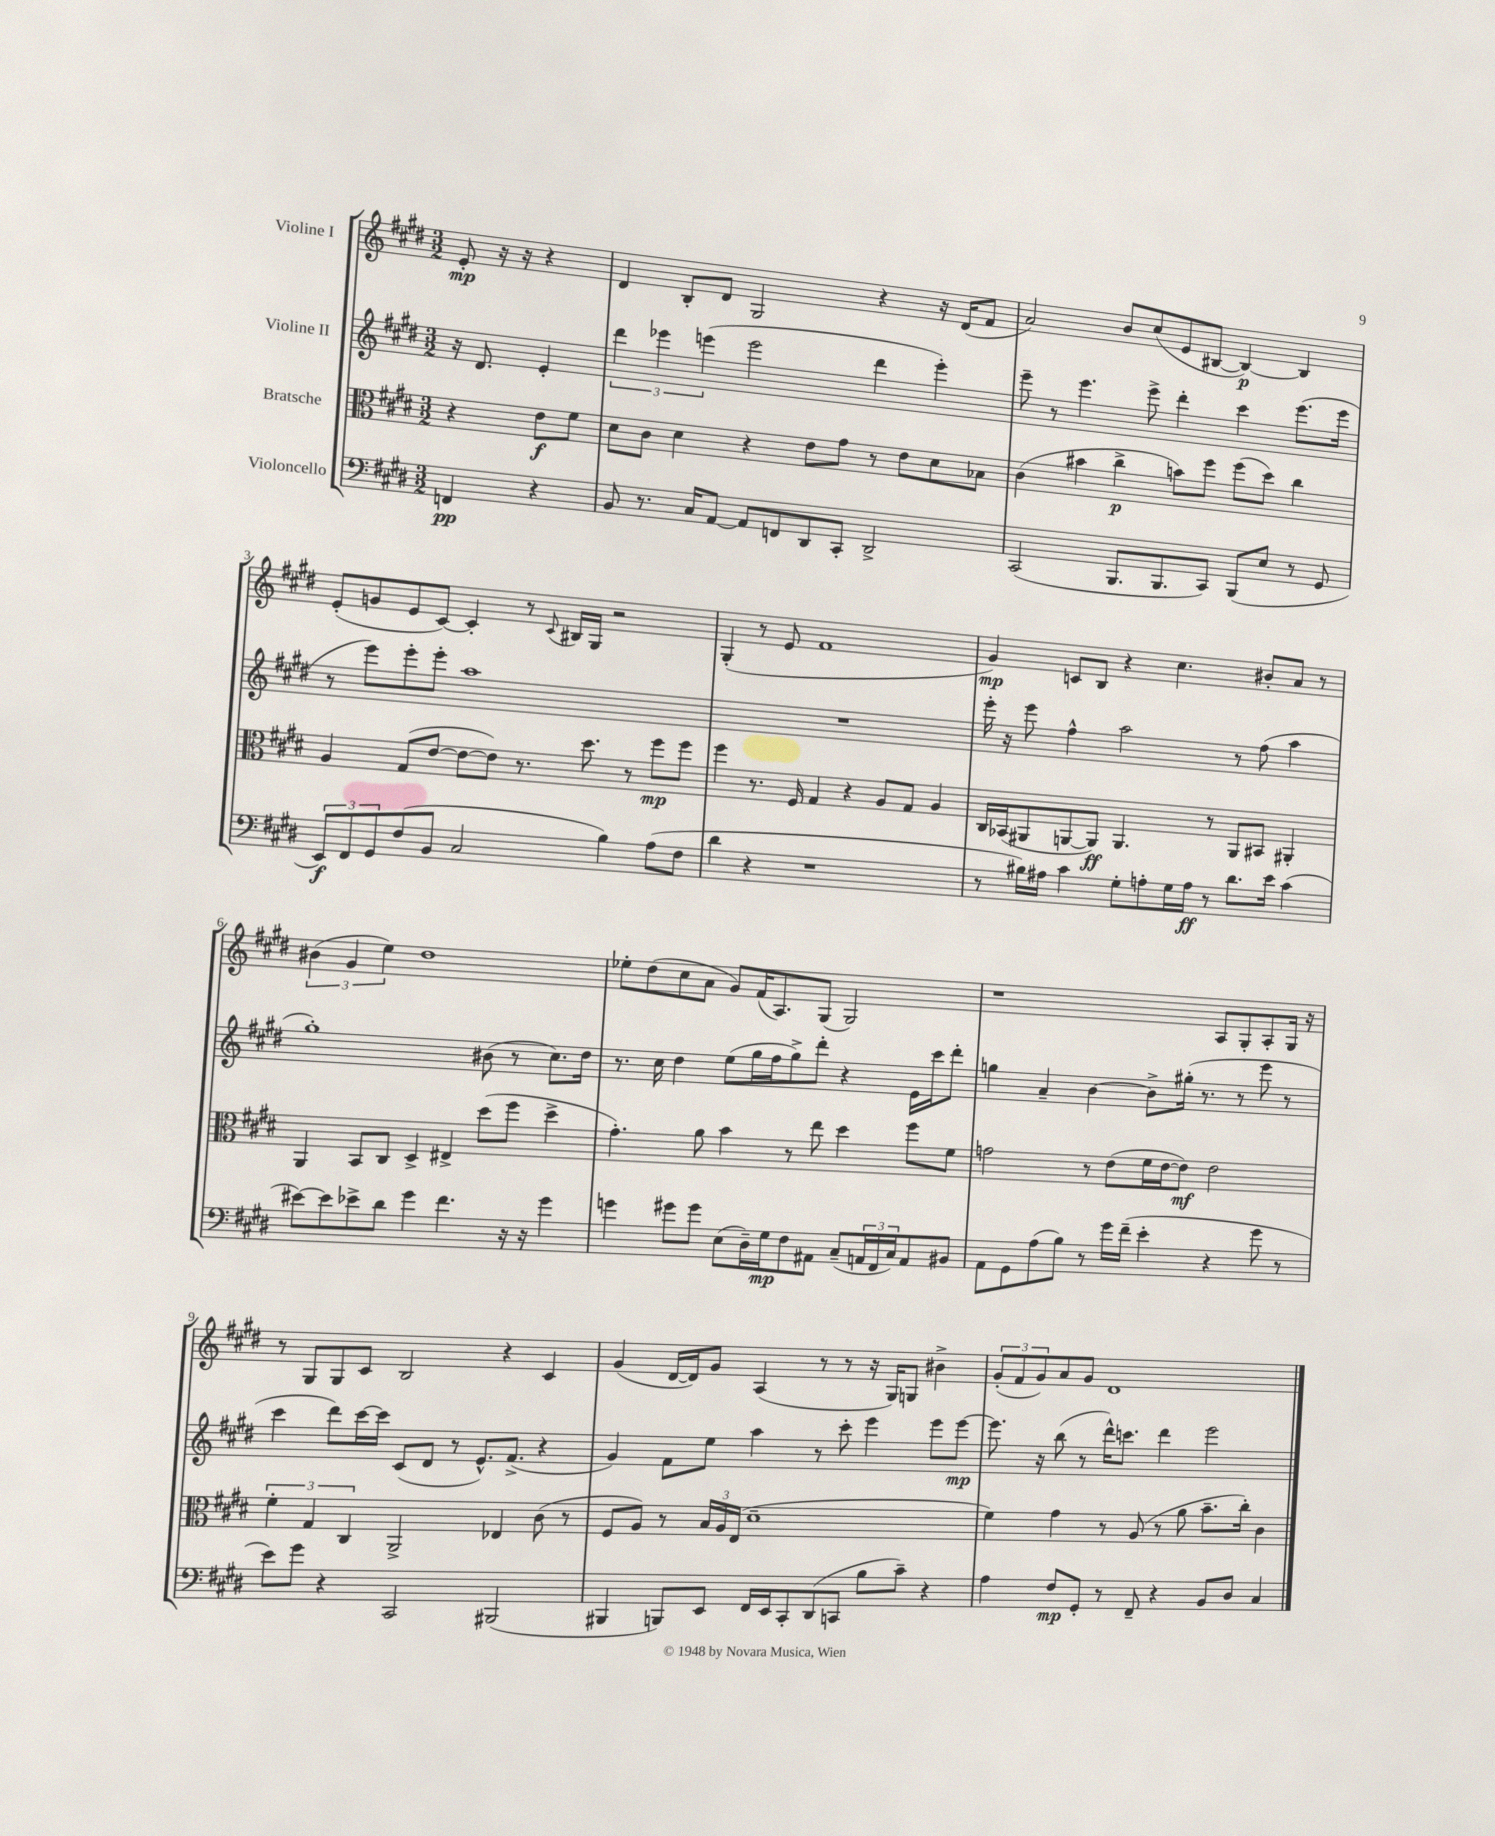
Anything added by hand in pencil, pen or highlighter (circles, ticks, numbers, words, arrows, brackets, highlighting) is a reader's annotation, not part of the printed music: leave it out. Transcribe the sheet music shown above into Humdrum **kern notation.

**kern	**dynam	**kern	**dynam	**kern	**dynam	**kern	**dynam
*part4	*part4	*part3	*part3	*part2	*part2	*part1	*part1
*staff4	*staff4	*staff3	*staff3	*staff2	*staff2	*staff1	*staff1
*I"Violoncello	*	*I"Bratsche	*	*I"Violine II	*	*I"Violine I	*
*clefF4	*	*clefC3	*	*clefG2	*	*clefG2	*
*k[f#c#g#d#]	*	*k[f#c#g#d#]	*	*k[f#c#g#d#]	*	*k[f#c#g#d#]	*
*M3/2	*	*M3/2	*	*M3/2	*	*M3/2	*
=	=	=	=	=	=	=	=
4FFn/	pp	4r	.	16r	.	8e'/	mp
.	.	.	.	8.d#/	.	.	.
.	.	.	.	.	.	16r	.
.	.	.	.	.	.	16r	.
4r	.	8e\L	f	4e'/	.	4r	.
.	.	8f#\J	.	.	.	.	.
=1	=1	=1	=1	=1	=1	=1	=1
8BB/	.	8d#\L	.	6ddd#\	.	4d#/	.
8.r	.	8c#\J	.	.	.	.	.
.	.	.	.	6eee-X\	.	.	.
.	.	4d#\	.	.	.	8B'/L	.
16C#/KL	.	.	.	.	.	.	.
.	.	.	.	(6eeen\	.	.	.
[8AA/J	.	.	.	.	.	8d#/J	.
8AA/L]	.	4r	.	2eee\	.	2G#/	.
8FFn/	.	.	.	.	.	.	.
8DD#/	.	8e\L	.	.	.	.	.
8CC#'/J	.	8g#\J	.	.	.	.	.
2DD#^/	.	8r	.	4ddd#\	.	4r	.
.	.	8e\L	.	.	.	.	.
.	.	8d#\	.	4eee'\)	.	16r	.
.	.	.	.	.	.	(16d#/KL	.
.	.	8B-X\J	.	.	.	8f#/J	.
=2	=2	=2	=2	=2	=2	=2	=2
(2CC#/	.	(4c#\	.	8eee~\	.	2a/)	.
.	.	.	.	8r	.	.	.
.	.	4b#X\	.	4.eee\	.	.	.
8.BBB/L	.	4cc#^\	p	.	.	8b/L	.
.	.	.	.	8eee^\	.	(8cc#/	.
8.BBB/	.	.	.	.	.	.	.
.	.	8bn\L)	.	4ddd#'\	.	8e/	.
8CC#/J)	.	8ff#\J	.	.	.	[8B#X/J	.
(8BBB/L	.	(8ff#\L	.	4ccc#\	.	4B#/_)	p
8E/J	.	8dd#\J)	.	.	.	.	.
8r	.	4cc#\	.	(8.eee\L	.	4B#/]	.
8GG#/	.	.	.	.	.	.	.
.	.	.	.	16eee\Jk	.	.	.
!!LO:LB:g=z
=3	=3	=3	=3	=3	=3	=3	=3
12EE/L)	f	4A/	.	8r	.	(8e'/L	.
12FF#/	.	.	.	.	.	.	.
.	.	.	.	8eee\L)	.	8gn/	.
12GG#/	.	.	.	.	.	.	.
(8F#/	.	(8G#/L	.	8eee'\	.	8e/	.
8BB/J	.	[8e/J	.	8eee'\J	.	[8c#/J)	.
2C#/	.	8e\L_	.	1aa	.	4c#'/]	.
.	.	8e\J])	.	.	.	.	.
.	.	8.r	.	.	.	8r	.
.	.	.	.	.	.	8qqc#/	.
.	.	.	.	.	.	16B#X/LL	.
.	.	8.dd#\	.	.	.	16G#/JJ	.
4B\)	.	.	.	.	.	2r	.
.	.	8r	.	.	.	.	.
(8A\L	.	8ff#\L	mp	.	.	.	.
8F#\J	.	8ff#\J	.	.	.	.	.
=4	=4	=4	=4	=4	=4	=4	=4
4d#\	.	4ff#\	.	1.r	.	(4G#'/	.
4r	.	8.r	.	.	.	8r	.
.	.	.	.	.	.	8e/	.
.	.	16F#/	.	.	.	.	.
1r	.	4G#/	.	.	.	1f#	.
.	.	4r	.	.	.	.	.
.	.	8A/L	.	.	.	.	.
.	.	8G#/J	.	.	.	.	.
.	.	4A/	.	.	.	.	.
=5	=5	=5	=5	=5	=5	=5	=5
8r	.	16C#/LL	.	16eee'\	.	4g#/)	mp
.	.	(16BB-X/J	.	16r	.	.	.
16B#X\LL)	.	8AA#X/	.	8eee\	.	.	.
16A#X\JJ	.	.	.	.	.	.	.
4c#\	.	[8AAn/	.	4ff#^^\	.	8cn/L	.
.	.	8AA/J])	ff	.	.	8B/J	.
8G#'\L	.	4.AA/	.	2aa\	.	4r	.
8An'\	.	.	.	.	.	.	.
16G#\L	.	.	.	.	.	4.cc#\	.
16A\JJ	ff	.	.	.	.	.	.
8r	.	8r	.	.	.	.	.
8.d#\L	.	8AA/L	.	8r	.	.	.
.	.	8BB#X/J	.	(8ff#\	.	8b#X'/L	.
16e\Jk	.	.	.	.	.	.	.
(4c#\	.	4AA#X'/	.	4aa\	.	8a/J	.
.	.	.	.	.	.	8r	.
!!LO:LB:g=z
=6	=6	=6	=6	=6	=6	=6	=6
[8e#X\L)	.	4AA/	.	1gg#')	.	(6b#X\	.
8e#\]	.	.	.	.	.	.	.
.	.	.	.	.	.	6g#/	.
8e-X^\	.	8BB/L	.	.	.	.	.
.	.	.	.	.	.	6ee\)	.
8d#\J	.	8C#/J	.	.	.	.	.
4g#\	.	4D#^/	.	.	.	1dd#	.
4.f#\	.	4E#X^/	.	.	.	.	.
.	.	(8dd#\L	.	(8b#X\	.	.	.
16r	.	8ff#\J	.	8r	.	.	.
16r	.	.	.	.	.	.	.
4g#\	.	4dd#^\	.	8.cc#\L)	.	.	.
.	.	.	.	16dd#\Jk	.	.	.
=7	=7	=7	=7	=7	=7	=7	=7
4gn\	.	4.g#'\)	.	8.r	.	8ee-X'\L	.
.	.	.	.	.	.	(8dd#\	.
.	.	.	.	16cc#\	.	.	.
8g#X\L	.	.	.	4dd#\	.	8cc#\	.
8g#\J	.	8a\	.	.	.	8a\J	.
(8E\L	.	4b\	.	(8ee\L	.	8g#/L)	.
16D#~\L)	.	.	.	16gg#\L	.	(16f#/K	.
16G#\J	mp	.	.	16ff#\J	.	8.A/)	.
8F#\	.	8r	.	8gg#^\)	.	.	.
8AA#X\J	.	8ee\	.	8ddd#'\J	.	(8G#/J	.
(8C#~/L	.	4dd#\	.	4r	.	2G#/)	.
24AAn/L	.	.	.	.	.	.	.
24FF#/	.	.	.	.	.	.	.
24C#/J)	.	.	.	.	.	.	.
8AA/	.	8ff#\L	.	16e\LL	.	.	.
.	.	.	.	16ccc#\J	.	.	.
8BB#X/J	.	8f#\J	.	8ddd#'\J	.	.	.
=8	=8	=8	=8	=8	=8	=8	=8
8AA\L	.	2gn\	.	4ggn\	.	1r	.
8GG#\	.	.	.	.	.	.	.
(8A\	.	.	.	4a~/	.	.	.
8B\J)	.	.	.	.	.	.	.
8r	.	8r	.	[4b\	.	.	.
16g#\LL	.	(8e\L	.	.	.	.	.
(16f#~\JJ	.	.	.	.	.	.	.
4e'\	.	16f#\L	.	8b^\L]	.	.	.
.	.	[16e\J	.	.	.	.	.
.	.	8e\J])	mf	(16gg#X'\Jk	.	.	.
.	.	.	.	8.r	.	.	.
4r	.	2e\	.	.	.	8A/L	.
.	.	.	.	8r	.	8G#'/	.
8g#\	.	.	.	8eee\	.	8A'/	.
8r	.	.	.	8r	.	16G#/Jk	.
.	.	.	.	.	.	16r	.
!!LO:LB:g=z
=9	=9	=9	=9	=9	=9	=9	=9
8e\L)	.	6f#'\	.	4ccc#\	.	8r	.
8g#\J	.	.	.	.	.	8G#/L	.
.	.	6G#/	.	.	.	.	.
4r	.	.	.	8ddd#\L)	.	8G#/	.
.	.	6C#/	.	.	.	.	.
.	.	.	.	[16ccc#\L	.	8c#/J	.
.	.	.	.	16ccc#\JJ]	.	.	.
2CC#/	.	2AA^/	.	(8c#/L	.	2B/	.
.	.	.	.	8d#/J	.	.	.
.	.	.	.	8r	.	.	.
.	.	.	.	8.e^^/L)	.	.	.
(2BBB#X/	.	4E-X/	.	.	.	4r	.
.	.	.	.	(8.f#^/J	.	.	.
.	.	(8c#\	.	4r	.	4c#/	.
.	.	8r	.	.	.	.	.
=10	=10	=10	=10	=10	=10	=10	=10
4BBB#X/	.	8F#/L	.	4g#/)	.	(4g#/	.
.	.	8A/J)	.	.	.	.	.
8BBBn/L)	.	8r	.	8f#\L	.	[16d#/LL	.
.	.	.	.	.	.	16d#/J])	.
8EE/J	.	24B/LL	.	8ee\J	.	8g#/J	.
.	.	24A/	.	.	.	.	.
.	.	(24E/JJ	.	.	.	.	.
16FF#/LL	.	1d#~	.	4aa\	.	(4A/	.
16EE/J	.	.	.	.	.	.	.
8CC#'/	.	.	.	.	.	.	.
(8DD#/	.	.	.	8r	.	8r	.
8CCn/J	.	.	.	8ccc#'\	.	8r	.
8B\L	.	.	.	4eee\	.	16r	.
.	.	.	.	.	.	16G#/KL)	.
8c#~\J)	.	.	.	.	.	8Gn/J	.
4r	.	.	.	8eee\L	.	4b#X^\	.
.	.	.	.	[8eee\J	mp	.	.
=11	=11	=11	=11	=11	=11	=11	=11
4A\	.	4f#\)	.	8.eee\]	.	(12g#'/L	.
.	.	.	.	.	.	12f#/	.
.	.	.	.	.	.	12g#/)	.
.	.	.	.	16r	.	.	.
8F#/L	mp	4g#\	.	(8bb\	.	8a/	.
8GG#'/J	.	.	.	8r	.	8g#/J	.
8r	.	8r	.	16ddd#^^\KL)	.	1d#	.
.	.	.	.	8.cccn\J	.	.	.
8FF#~/	.	(8A/	.	.	.	.	.
4r	.	8r	.	4ddd#\	.	.	.
.	.	8a\	.	.	.	.	.
8BB/L	.	8.b~\L	.	2eee\	.	.	.
8D#/J	.	.	.	.	.	.	.
.	.	16cc#'\Jk)	.	.	.	.	.
4C#/	.	4c#\	.	.	.	.	.
==	==	==	==	==	==	==	==
*-	*-	*-	*-	*-	*-	*-	*-
